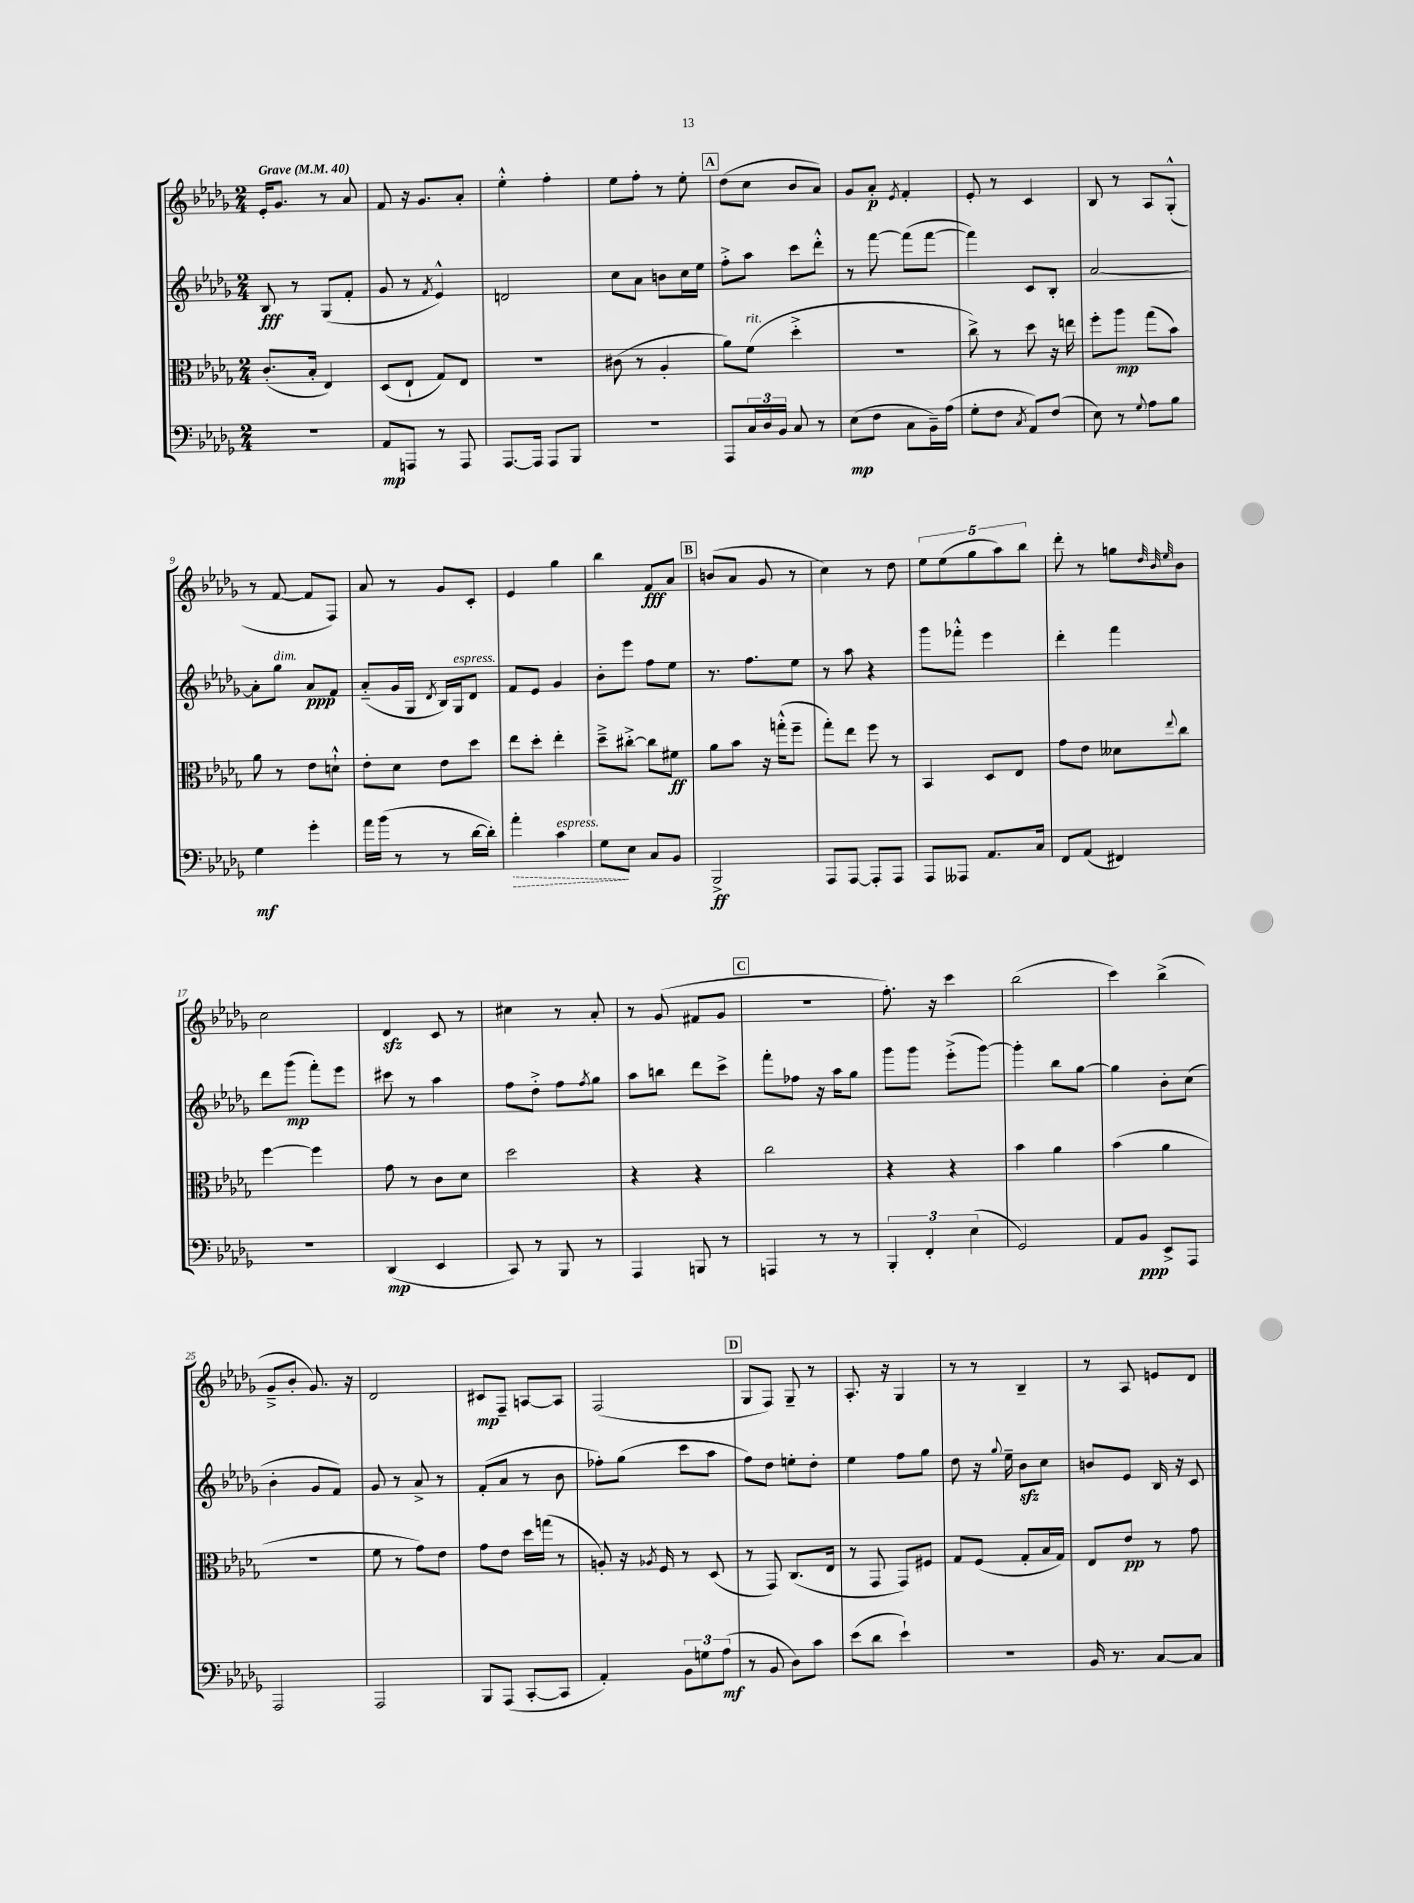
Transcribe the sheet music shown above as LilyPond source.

<<
\new StaffGroup <<
\new Staff = "s0" {
    \clef treble \key des \major \numericTimeSignature \time 2/4 \tempo "Grave" 4 = 40
    ees'16-. ges'8. r8 aes'8 |
    f'8 r16 ges'8. aes'8-. |
    ees''4-.-^ f''4-. |
    ees''8 f''8-. r8 ees''8-. |
    \mark \markup { \box "A" } des''8( c''8 bes'8 aes'8) |
    ges'8 aes'8-.\p \acciaccatura { ees'8 } f'4-. |
    ees'8-. r8 c'4 |
    bes8 r8 aes8 ges8-.-^( |
    r8 f'8~ f'8 f8) |
    aes'8 r8 ges'8 c'8-. |
    ees'4 ges''4 |
    bes''4 f'8\fff aes'8 |
    \mark \markup { \box "B" } b'8( aes'8 ges'8 r8 |
    c''4) r8 des''8 |
    \tuplet 5/4 { ees''8 ees''8( ges''8 aes''8) bes''8 } |
    des'''8-. r8 g''8 \grace { des''32 bes'32 ees''32 } bes'8 |
    c''2 |
    des'4\sfz c'8 r8 |
    cis''4 r8 aes'8-. |
    r8 ges'8( fis'8 ges'8 |
    \mark \markup { \box "C" } r2 |
    f''8.-.) r16 c'''4 |
    bes''2( |
    c'''4) bes''4->( |
    ges'8---> bes'8-. ges'8.) r16 |
    des'2 |
    cis'8\mp f8-- a8~ a8 |
    f2( |
    \mark \markup { \box "D" } ges8 f8) ges8-- r8 |
    aes8.-. r16 ges4 |
    r8 r8 bes4-- |
    r8 aes8 e'8 des'8 \bar "|." |
}
\new Staff = "s1" {
    \clef treble \key des \major \numericTimeSignature \time 2/4
    bes8\fff r8 ges8( f'8-. |
    ges'8 r8 \acciaccatura { f'8 } ees'4-^) |
    d'2 |
    c''8 aes'8 b'8 c''16 ees''16 |
    \mark \markup { \box "A" } f''8-.-> aes''8 c'''8 des'''8-.-^ |
    r8 f'''8~ f'''8( f'''8~ |
    f'''4) c'8 bes8-. |
    aes'2~ |
    aes'8-. ges''8^\markup { \italic "dim." } aes'8\ppp f'8 |
    aes'8-_( ges'16 ges16 \acciaccatura { des'8 } bes16) ges16^\markup { \italic "espress." } des'8 |
    f'8 ees'8 ges'4 |
    bes'8-. ees'''8 f''8 ees''8 |
    \mark \markup { \box "B" } r8. f''8. ees''8 |
    r8 aes''8 r4 |
    ges'''8 fes'''8-.-^ ees'''4 |
    des'''4-. f'''4 |
    des'''8 ges'''8\mp( f'''8-.) ees'''8 |
    cis'''8 r8 aes''4 |
    f''8 des''8-.-> f''8 \acciaccatura { f''8 } ges''8 |
    aes''8 b''8 des'''8 c'''8-> |
    \mark \markup { \box "C" } f'''8-. fes''8 r16 aes''16 ges''8 |
    ges'''8 ges'''8 ees'''8-.->( ges'''8~) |
    ges'''4-. bes''8 ges''8~ |
    ges''4 bes'8-. c''8( |
    bes'4-. ges'8 f'8) |
    ges'8 r8 aes'8-> r8 |
    f'8-.( aes'8 r8 bes'8 |
    fes''8-.) ges''8( c'''8 aes''8 |
    \mark \markup { \box "D" } f''8) des''8 e''8-. des''8-. |
    ees''4 f''8 ges''8 |
    des''8 r16 \appoggiatura { ges''8 } ees''16-- bes'8\sfz c''8 |
    b'8 ees'8 bes16 r16 c'8 \bar "|." |
}
\new Staff = "s2" {
    \clef alto \key des \major \numericTimeSignature \time 2/4
    c'8.-.( bes16-. ees4) |
    des8( ees8-! ges8) ees8 |
    r2 |
    cis'8( r8 aes4-. |
    \mark \markup { \box "A" } aes'8) f'8^\markup { \italic "rit." }( des''4-.-> |
    r2 |
    c''8->) r8 des''8 r16 e''16 |
    f''8-. aes''8\mp ges''8( bes'8) |
    aes'8 r8 ees'8 d'8-!-^ |
    ees'8-. des'8 ees'8 des''8 |
    ees''8 des''8-. ees''4-. |
    des''8---> cis''8~-.-> cis''8 fis'8\ff |
    \mark \markup { \box "B" } aes'8 bes'8 r16 g''16-.-^( f''8-- |
    ges''8-.) ees''8 f''8 r8 |
    bes,4 des8 ees8 |
    ges'8 ees'8 deses'8 \appoggiatura { ees''8 } c''8 |
    f''4~ f''4 |
    ges'8 r8 c'8 des'8 |
    des''2 |
    r4 r4 |
    \mark \markup { \box "C" } c''2 |
    r4 r4 |
    bes'4 aes'4 |
    bes'4( aes'4 |
    R2 |
    f'8 r8 ges'8) ees'8 |
    ges'8 ees'8 des''16 g''16( r8 |
    a8-.) r16 \acciaccatura { aes8 } f16 r8 des8( |
    \mark \markup { \box "D" } r8 ges,8) c8.( ees16 |
    r8 ges,8 ges,8) fis8 |
    ges8 f8( ges8-. bes16 ges16) |
    ees8 ees'8\pp r8 ges'8 \bar "|." |
}
\new Staff = "s3" {
    \clef bass \key des \major \numericTimeSignature \time 2/4
    R2 |
    aes,8\mp a,,8 r8 a,,8 |
    aes,,8.~ aes,,16 aes,,8 bes,,8 |
    R2 |
    \mark \markup { \box "A" } aes,,8 \tuplet 3/2 { c16 des16 bes,16 } c8 r8 |
    ees8\mp( f8 c8 bes,16--) aes16( |
    ges8-. f8 \acciaccatura { c8 } aes,8) f8( |
    ees8) r8 \appoggiatura { ges8 } aes8 bes8 |
    ges4\mf ges'4-. |
    aes'16 bes'16( r8 r8 des'16~ des'16-.) |
    \once \override Hairpin.style = #'dashed-line aes'4-.\> c'4^\markup { \italic "espress." } |
    ges8\! ees8 c8 bes,8 |
    \mark \markup { \box "B" } bes,,2->\ff |
    aes,,8 aes,,8~ aes,,8-. aes,,8 |
    aes,,8 aeses,,8 aes,8. c16 |
    f,8 aes,8( fis,4) |
    R2 |
    des,4\mp( ees,4 |
    c,8) r8 bes,,8 r8 |
    aes,,4 b,,8 r8 |
    \mark \markup { \box "C" } a,,4 r8 r8 |
    \tuplet 3/2 { bes,,4-. f,4-. ees4( } |
    ges,2) |
    aes,8 bes,8\ppp ees,8-> aes,,8 |
    aes,,2 |
    aes,,2 |
    bes,,8 aes,,8( c,8~-. c,8 |
    aes,4-.) \tuplet 3/2 { bes,8 g8 aes8\mf( } |
    \mark \markup { \box "D" } r8 bes,8 des8) c'8 |
    ees'8( des'8 ees'4-!) |
    R2 |
    bes,16 r8. c8~ c8 \bar "|." |
}
>>
>>
